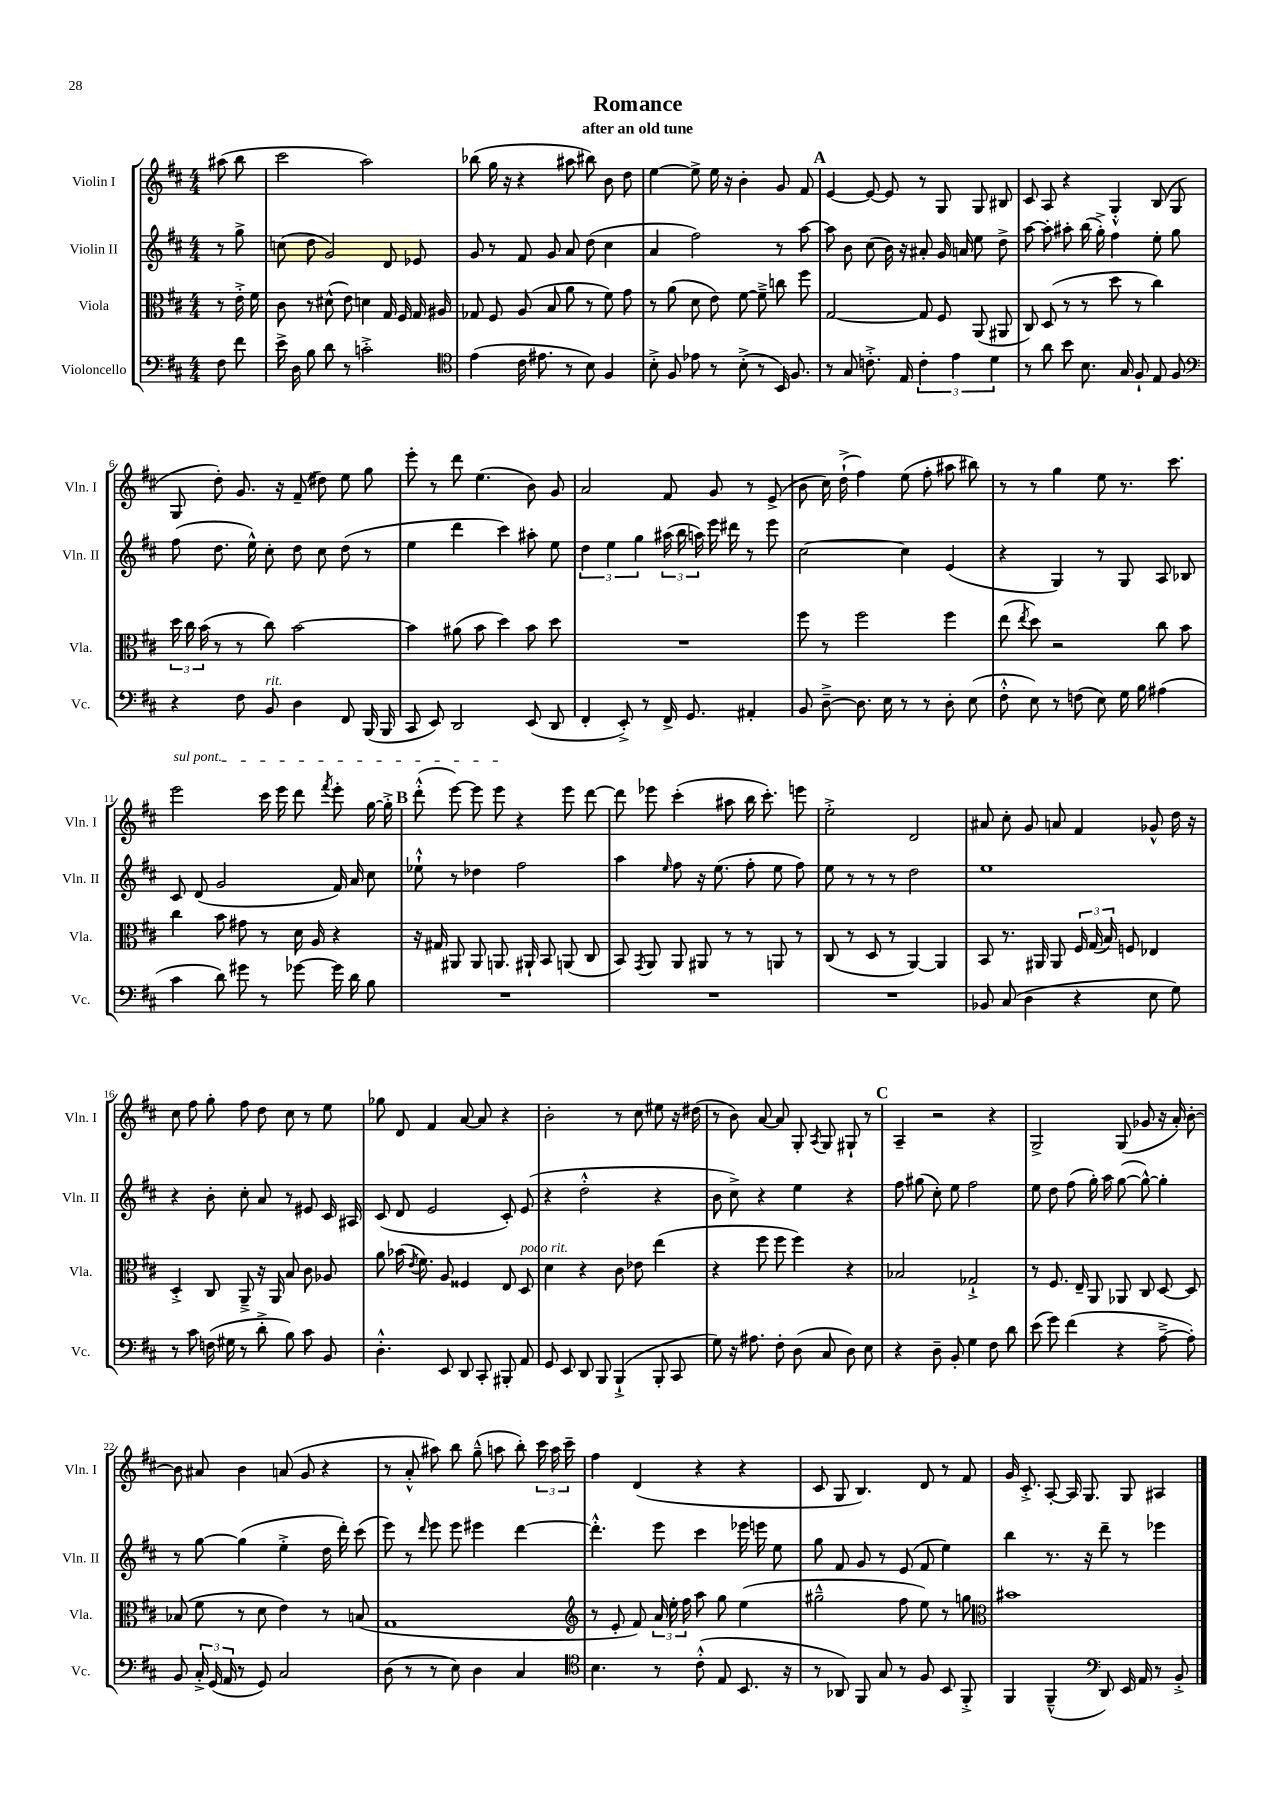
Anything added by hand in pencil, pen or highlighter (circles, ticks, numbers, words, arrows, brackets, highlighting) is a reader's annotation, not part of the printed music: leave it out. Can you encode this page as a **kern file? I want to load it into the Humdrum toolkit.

**kern	**kern	**kern	**kern
*staff4	*staff3	*staff2	*staff1
*clefF4	*clefC3	*clefG2	*clefG2
*k[f#c#]	*k[f#c#]	*k[f#c#]	*k[f#c#]
*M4/4	*M4/4	*M4/4	*M4/4
8F#	8r	8r	(8aa#
8f#	16e'^	8gg^	8bb
.	16f#	.	.
=	=	=	=
16e^	8c#	(8cc	2ccc#
16D	.	.	.
8B	8r	8dd	.
8d	(8d#^^	2g)	.
8r	8e)	.	.
2c'^	4d	.	2aa)
.	16G	8d	.
.	16F#	.	.
.	16G	8e-	.
.	16A#	.	.
=	=	=	=
*clefC4	*	*	*
(4e	8G-	8g	(8bb-
.	8F#	8r	16gg
.	.	.	16r
16c#	(8A	8f#	4r
8.e#	.	.	.
.	8B	8g	.
8r	8a	8a	8aa#
8B)	8r	(8dd	8bb#)
4F#	8f#)	4cc#	8b
.	8g	.	8dd
=	=	=	=
8B'^	8r	4a	[4ee
8F#	(8a	.	.
8e-	8d	2ff#)	8ee^]
8r	8e)	.	16ee
.	.	.	16r
(8B'^	[8f#	.	4b'
8r	8f#~^]	.	.
16BB)	8cc	8r	8g
8.F#	.	.	.
.	8ff#	[8aa	8f#
=	=	=	=
8r	[2G	8aa]	[4e
8G	.	8b	.
8.c'^	.	(8cc#	8e_
.	.	16b)	8e]
16E	.	16r	.
6c'	8G]	8a#'	8r
.	8F#	16g	8G
6e	.	.	.
.	.	16a	.
.	(8AA	8ee	8G
6d	.	.	.
.	8AA#	8dd^	8B#
=	=	=	=
8r	8C#)	[8aa	8c#
8a	(8D	8aa']	8A
8b	8r	8aa#'	4r
8.B	8r	(16bb	.
.	.	16gg'^)	.
.	8dd	4ff#	4G'^^
16G	.	.	.
8F#`	8r	.	.
8E	4cc#)	8ee'	(8B
8F#	.	8gg	8G
=	=	=	=
*clefF4	*	*	*
4r	24dd	(8ff#	8G
.	24cc#	.	.
.	(24b	.	.
.	8r	8.dd	8dd')
8F#	8r	.	8.g
.	.	16ee^^)	.
8BB	8cc#)	8cc#'	.
.	.	.	16r
4D	[2b	8dd	(8f#~
.	.	8cc#	8dd#)
8FF#	.	(8dd	8ee
(16BBB	.	8r	8gg
16BBB	.	.	.
=	=	=	=
8CC#	4b]	4ee	8eee'
8EE)	.	.	8r
2DD	(8a#	4ddd	8ddd
.	8b	.	(4.ee
.	4dd)	4ccc#)	.
(8EE	8b	8aa#'	8b)
8DD	8dd	8ee	8g
=	=	=	=
4FF#'	1r	6dd	2a
.	.	6ee	.
8EE'^)	.	.	.
.	.	6gg	.
8r	.	.	.
16FF#^	.	(24aa#	8f#
.	.	24bb	.
8.GG	.	.	.
.	.	24aa)	.
.	.	16eee	8g
.	.	16ddd#	.
4AA#'	.	8r	8r
.	.	8eee	(8e^
=	=	=	=
8BB	8ff#	[2cc#	8b
[8D~^	8r	.	16cc#)
.	.	.	(16dd`^
8.D]	2ff#	.	4ff#)
16E	.	.	.
8r	.	4cc#]	(8ee
8r	.	.	8ff#'
8D'	4ff#	(4e	8aa#
(8E	.	.	8bb#)
=	=	=	=
8F#'^^	(8ee	4r	8r
.	8qee	.	.
8E)	8dd)	.	8r
8r	2r	4G)	4gg
(8F	.	.	.
8E)	.	8r	8ee
16G	.	8G	8.r
16B	.	.	.
(4A#	8cc#	8A	.
.	.	.	8.ccc#
.	8b	8B-	.
=	=	=	=
4c#	4cc#	8c#	2eee
.	.	(8d	.
8d)	8b	2g	.
8g#	8g#	.	.
8r	8r	.	16ccc#
.	.	.	16eee
[8g-	16d	.	8ddd
.	16A	.	.
.	.	.	8qfff#
16g-]	4r	16f#)	8eee'
16d	.	16a	.
8B	.	8cc#	[16gg
.	.	.	16gg'^]
=	=	=	=
1r	16r	8ee-`^^	(8ddd'^^
.	16G#	.	.
.	8AA#	8r	[8eee)
.	8AA#	4dd-	8eee]
.	8.AA	.	8eee
.	.	2ff#	4r
.	16AA#`	.	.
.	8BB	.	.
.	(8AA	.	8eee
.	8C#	.	[8ddd
=	=	=	=
1r	8BB)	4aa	8ddd]
.	8qGG	.	.
.	8AA	.	8eee-
.	.	16qqee	.
.	8AA	8ff#	(4ccc#'
.	8AA#	16r	.
.	.	(8.ee	.
.	8r	.	8aa#
.	8r	8ff#'	16bb
.	.	.	8.ccc#')
.	8AA	8ee	.
.	8r	8ff#)	8eee
=	=	=	=
1r	(8C#	8ee	2ee'^
.	8r	8r	.
.	8D	8r	.
.	8r	8r	.
.	[4AA)	2dd	2d
.	4AA]	.	.
=	=	=	=
8BB-	8BB	1ee	8a#
(8C#	8.r	.	8cc#'
4D	.	.	8g
.	16AA#	.	.
.	8AA#	.	8a
4r	24F#	.	4f#
.	(24G	.	.
.	24B)	.	.
.	8F	.	.
8E	4E-	.	8g-^^
8G)	.	.	16dd
.	.	.	16r
=	=	=	=
8r	4D'^	4r	8cc#
8c#	.	.	8ff#
(16F	8C#	8b'	8gg'
16G#	.	.	.
8r	8AA~^	8cc#'	8ff#
8d'^	16r	8a	8dd
.	16AA	.	.
8B)	8B	8r	8cc#
8c#	8c#	8e#	8r
8BB	8A-	16c#	8ee
.	.	16A#	.
=	=	=	=
4.D'^^	8a	(8c#	8gg-
.	(16b-	8d	8d
.	8qe	.	.
.	8.f#)	.	.
.	.	2e	4f#
8EE	8A	.	.
8DD	4F##	.	[8a
8CC#'	.	.	8a]
8BBB#'	8E	8c#')	4r
8AA	8D	(8e	.
=	=	=	=
8GG	4d	4r	2b'
8EE	.	.	.
8DD	4r	2dd'^^	.
8BBB	.	.	.
(4BBB`^	8c#	.	8r
.	8e-	.	8cc#
8BBB'	(4ee	4r	8ee#
8CC#	.	.	16r
.	.	.	(16dd#
=	=	=	=
8G)	4r	8b	8r
16r	.	8cc#^)	8b)
8.A#	.	.	.
.	8ff#	4r	[8a
8F#'	8ff#	.	8a]
(8D	4ff#)	4ee	8G'
.	.	.	8qA
8C#	.	.	8G
8D)	4r	4r	8G#`
8E	.	.	8r
=	=	=	=
4r	2B-	8ff#	4A~
.	.	(8gg#	.
8D~	.	8cc#')	2r
8BB'	.	8ee	.
4G	2G-`^	2ff#	.
8F#	.	.	4r
8d	.	.	.
=	=	=	=
(8e	8r	8ee	2G^
8g)	8.F#	8dd	.
(4f#	.	(8ff#	.
.	16E~	.	.
.	8AA	16gg')	.
.	.	16aa	.
4r	8AA-	([8gg	(8G
.	8C#	8gg^^_)	8g-
[8A~^	[8D	4gg']	16r
.	.	.	16a')
8A'])	8D]	.	[8b'
=	=	=	=
8BB	(8B-	8r	8b]
24C#'^	8f#	[8gg	8a#
(24GG	.	.	.
24AA	.	.	.
8r	8r	(4gg]	4b
8GG)	8d	.	.
2C#	4e)	4ee'^	(8a
.	.	.	8g
.	8r	16dd	4r
.	.	16ddd')	.
.	(8B	(8ccc#	.
=	=	=	=
(8D	1G	8eee)	8r
8r	.	8r	8a'^^
.	.	16qqddd	.
8r	.	8eee	8aa#)
8E)	.	8eee	8bb
4D	.	4eee#	(8gg~^^
.	.	.	8aa
4C#	.	[4ddd	8bb')
.	.	.	24ccc#
.	.	.	24aa
.	.	.	24ccc#~
=	=	=	=
*clefC4	*clefG2	*	*
4.B	8r	4.ddd'^^]	4ff#
.	8e'	.	.
.	8f#)	.	(4d
8r	24a	8eee	.
.	24ee'	.	.
.	24ff#	.	.
(8c#'^^	8aa	4ccc#	4r
8E	8gg	.	.
8.BB	(4ee	16eee-	4r
.	.	16eee	.
.	.	8ee	.
16r	.	.	.
=	=	=	=
8r	2gg#~^^	8gg	8c#
8AA-)	.	8f#	8G
8FF#	.	8g	4.B)
8G	.	8r	.
8r	8ff#	(8e	.
8F#	8ee)	8f#	8d
8BB	8r	4ee)	8r
8FF#'^	8gg	.	8f#
=	=	=	=
*	*clefC3	*	*
4FF#	1b#	4bb	16g
.	.	.	8.c#'^
(4FF#~^^	.	8.r	[8A'
.	.	.	16A]
.	.	16r	8.G
*clefF4	*	*	*
8DD)	.	8ddd~	.
16EE	.	8r	8G
16AA	.	.	.
8r	.	4eee-	4A#
8BB'^	.	.	.
==	==	==	==
*-	*-	*-	*-
